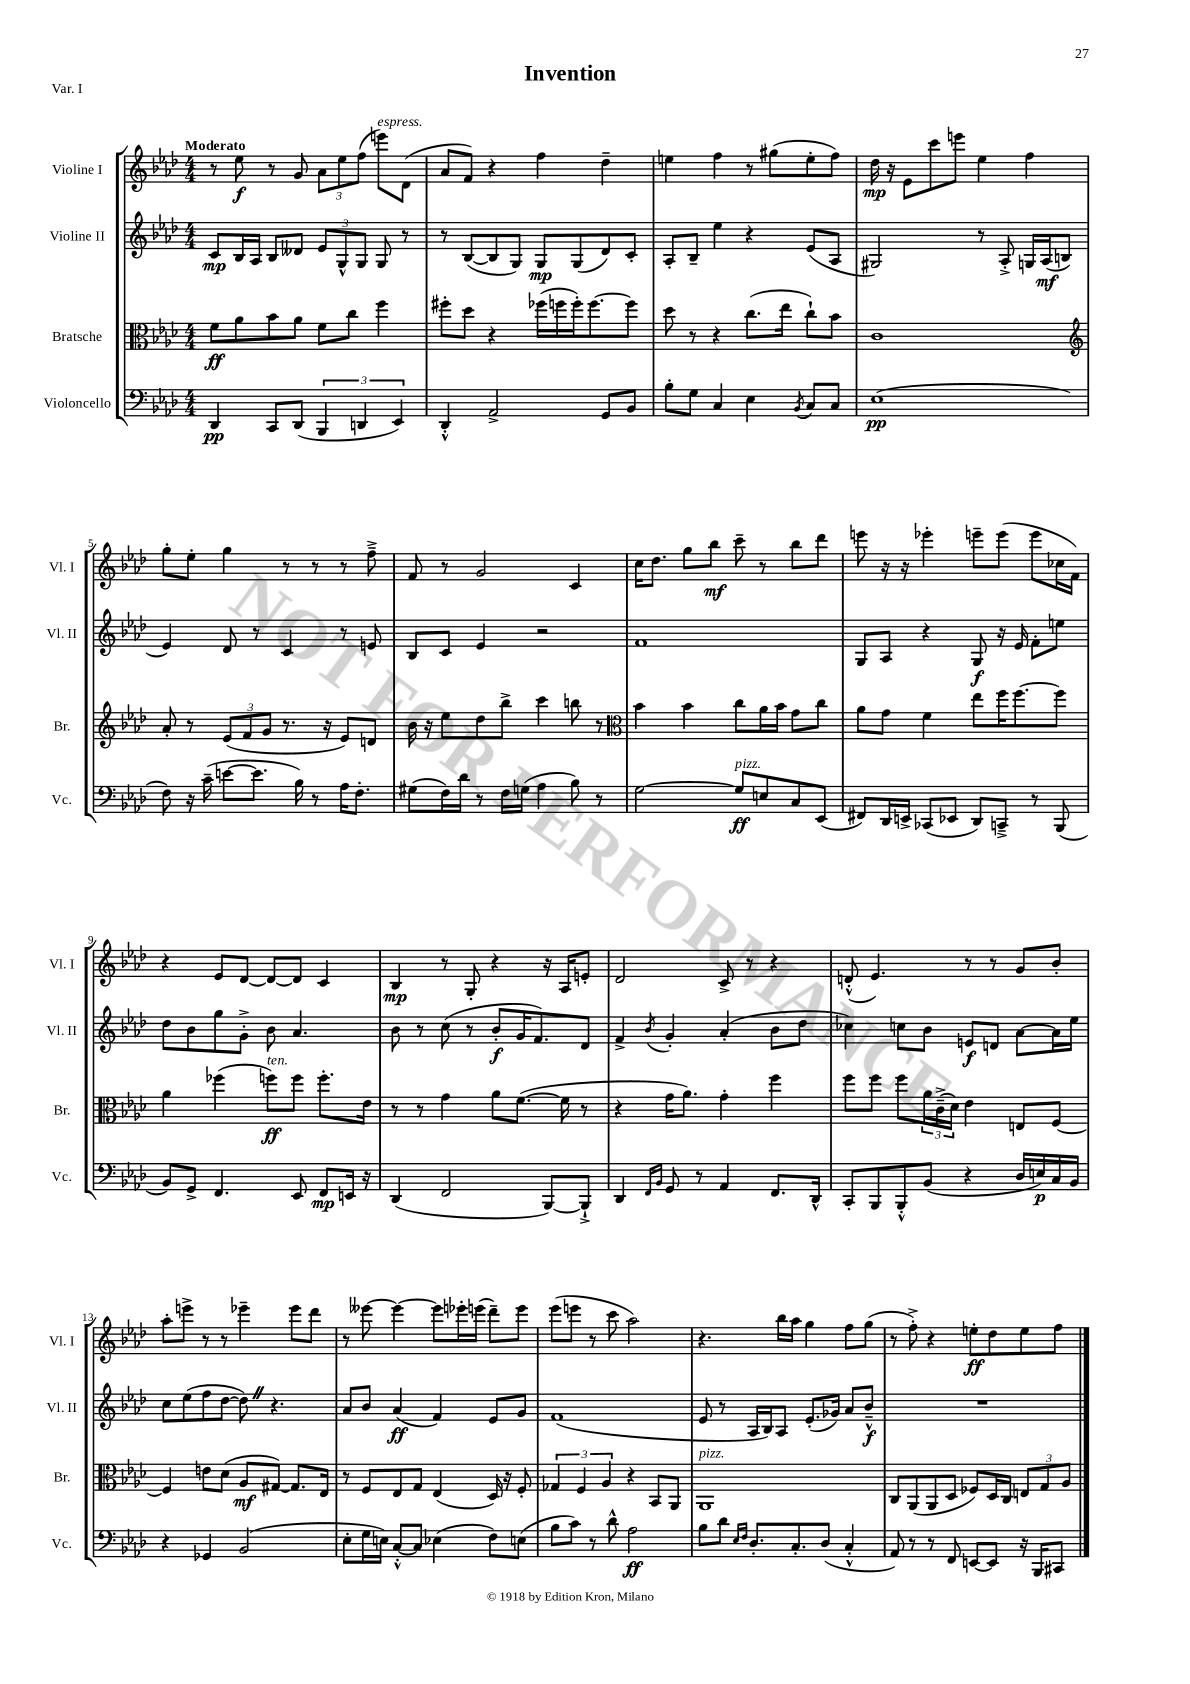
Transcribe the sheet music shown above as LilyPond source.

\header { title = "Invention" piece = "Var. I" }
<<
\new StaffGroup <<
\new Staff = "s0" \with { instrumentName = "Violine I" shortInstrumentName = "Vl. I" } {
    \clef treble \key aes \major \numericTimeSignature \time 4/4 \tempo "Moderato"
    r8 ees''8\f r8 g'8 \tuplet 3/2 { aes'8 ees''8 f''8( } e'''8^\markup { \italic "espress." }) des'8( |
    aes'8 f'8) r4 f''4 des''4-- |
    e''4 f''4 r8 gis''8( e''8-. f''8) |
    des''16\mp r16 ees'8 c'''8 e'''8 ees''4 f''4 |
    g''8-. ees''8-. g''4 r8 r8 r8 f''8---> |
    f'8 r8 g'2 c'4 |
    c''16 des''8. g''8 bes''8\mf c'''8-- r8 bes''8 des'''8 |
    e'''8 r16 r16 ees'''4-. e'''8-- e'''8( e'''8 ces''16 f'16) |
    r4 ees'8 des'8~ des'8~ des'8 c'4 |
    bes4\mp r8 g8-. r4 r16 aes16 e'8-. |
    des'2 c'8-> r8 r4 |
    d'8-.-^( ees'4.) r8 r8 g'8 bes'8-. |
    aes''8-. e'''8-> r8 r8 ees'''4-- ees'''8 des'''8 |
    r8 eeses'''8~ eeses'''4~ eeses'''8 ees'''16-. e'''16( des'''8--) e'''8 |
    ees'''8( e'''8 r8 c'''8 aes''2) |
    r4. bes''16 aes''16 g''4 f''8 g''8( |
    r8 f''8-.->) r4 e''8-.\ff des''8 e''8 f''8 \bar "|." |
}
\new Staff = "s1" \with { instrumentName = "Violine II" shortInstrumentName = "Vl. II" } {
    \clef treble \key aes \major \numericTimeSignature \time 4/4
    c'8\mp bes16 aes16 bes8 deses'8 \tuplet 3/2 { ees'8 g8-^ g8 } g8 r8 |
    r8 bes8~( bes8 g8) g8\mp g8( des'8) c'8-. |
    aes8-. bes8-- ees''4 r4 ees'8( aes8 |
    gis2) r8 aes8-.-> g16 aes16\mf( b8 |
    ees'4) des'8 r8 c'4 r8 e'8 |
    bes8 c'8 ees'4 r2 |
    f'1 |
    g8 aes8 r4 g8\f r16 ees'16 f'8-. e''8 |
    des''8 bes'8 g''8 g'8-.-> bes'8 aes'4. |
    bes'8 r8 c''8( r8 bes'8-.\f g'16 f'8.) des'8 |
    f'4-> \acciaccatura { bes'8 } g'4-. aes'4-.( bes'8 des''8 |
    ces''4) c''8 bes'8 e'8\f d'8 aes'8~ aes'16 ees''16 |
    c''8 ees''8( f''8 des''8~ des''8) \once \override BreathingSign.text = \markup { \musicglyph "scripts.caesura.straight" } \breathe r4. |
    aes'8 bes'8 aes'4\ff( f'4) ees'8 g'8 |
    f'1( |
    ees'8 r8 aes16 bes16) aes8 ees'8.-.( ges'16) aes'8 bes'8---^\f |
    R1 \bar "|." |
}
\new Staff = "s2" \with { instrumentName = "Bratsche" shortInstrumentName = "Br." } {
    \clef alto \key aes \major \numericTimeSignature \time 4/4
    f'8\ff aes'8 bes'8 aes'8 f'8 c''8 f''4 |
    fis''8-. des''8 r4 fes''16( f''16 f''16-.) f''8.~ f''8 |
    des''8 r8 r4 c''8.( ees''16 c''8-!) bes'8 |
    c'1 |
    \clef treble aes'8-. r8 \tuplet 3/2 { ees'8( f'8 g'8 } r8. r16 ees'8) d'8 |
    bes'16 r16 ees''8 des''8 bes''8-> c'''4 b''8 r8 |
    \clef alto bes'4 bes'4 c''8 aes'16 bes'16 g'8 c''8 |
    aes'8 g'8 f'4 ees''8 f''16 f''8.~ f''8 |
    aes'4 fes''4( f''8\ff^\markup { \italic "ten." }) f''8 f''8.-. ees'16 |
    r8 r8 g'4 aes'8 f'8.~( f'16 r8 |
    r4 g'16 aes'8.) g'4-. f''4 |
    f''8 f''8 f''8 \tuplet 3/2 { aes'16 c'16--->( des'16) } ees'4 e8 f8~ |
    f4 e'8 des'8( aes8\mf gis8~) gis8. ees16 |
    r8 f8 ees8 g8 ees4( des16) r16 f8-. |
    \tuplet 3/2 { ges4 f4 aes4 } r4 bes,8 aes,8 |
    aes,1^\markup { \italic "pizz." } |
    c8 aes,8( aes,8 des8 fes8) des16 c16 \tuplet 3/2 { e8 g8 aes8 } \bar "|." |
}
\new Staff = "s3" \with { instrumentName = "Violoncello" shortInstrumentName = "Vc." } {
    \clef bass \key aes \major \numericTimeSignature \time 4/4
    des,4\pp c,8 des,8( \tuplet 3/2 { bes,,4 d,4 ees,4) } |
    des,4-.-^ aes,2-> g,8 bes,8 |
    bes8-. g8 c4 ees4 \acciaccatura { bes,8 } c8 c8 |
    ees1\pp( |
    f8) r16 c'16--( e'8~ e'8. bes16) r8 aes16 f8.-. |
    gis8( f16) des'16 r8 f16 g16( aes4 bes8) r8 |
    g2~ g8\ff^\markup { \italic "pizz." } e8 c8 ees,8( |
    fis,8) des,16 e,16-> ces,8( ees,8 des,8) c,8---> r8 bes,,8( |
    bes,8) g,8-> f,4. ees,8 f,8\mp e,16 r16 |
    des,4( f,2 bes,,8~) bes,,8-!-> |
    des,4 \grace { f,16 bes,16 } g,8 r8 aes,4 f,8. des,16-^ |
    c,8-. bes,,8 bes,,8-.-^ bes,8( r4 des16 e16\p) c16 bes,16 |
    r4 ges,4 bes,2( |
    ees8-. g16 e16) c8~-.-^ c8 ees4( f8) e8( |
    bes8 c'8) r8 des'8-^ aes2\ff |
    bes8 des'8 \grace { ees16 f16 } des8.-. c8.-. des8( c4-.-^ |
    aes,8) r8 r8 f,8 e,8~ e,8 r16 bes,,16 cis,8 \bar "|." |
}
>>
>>
